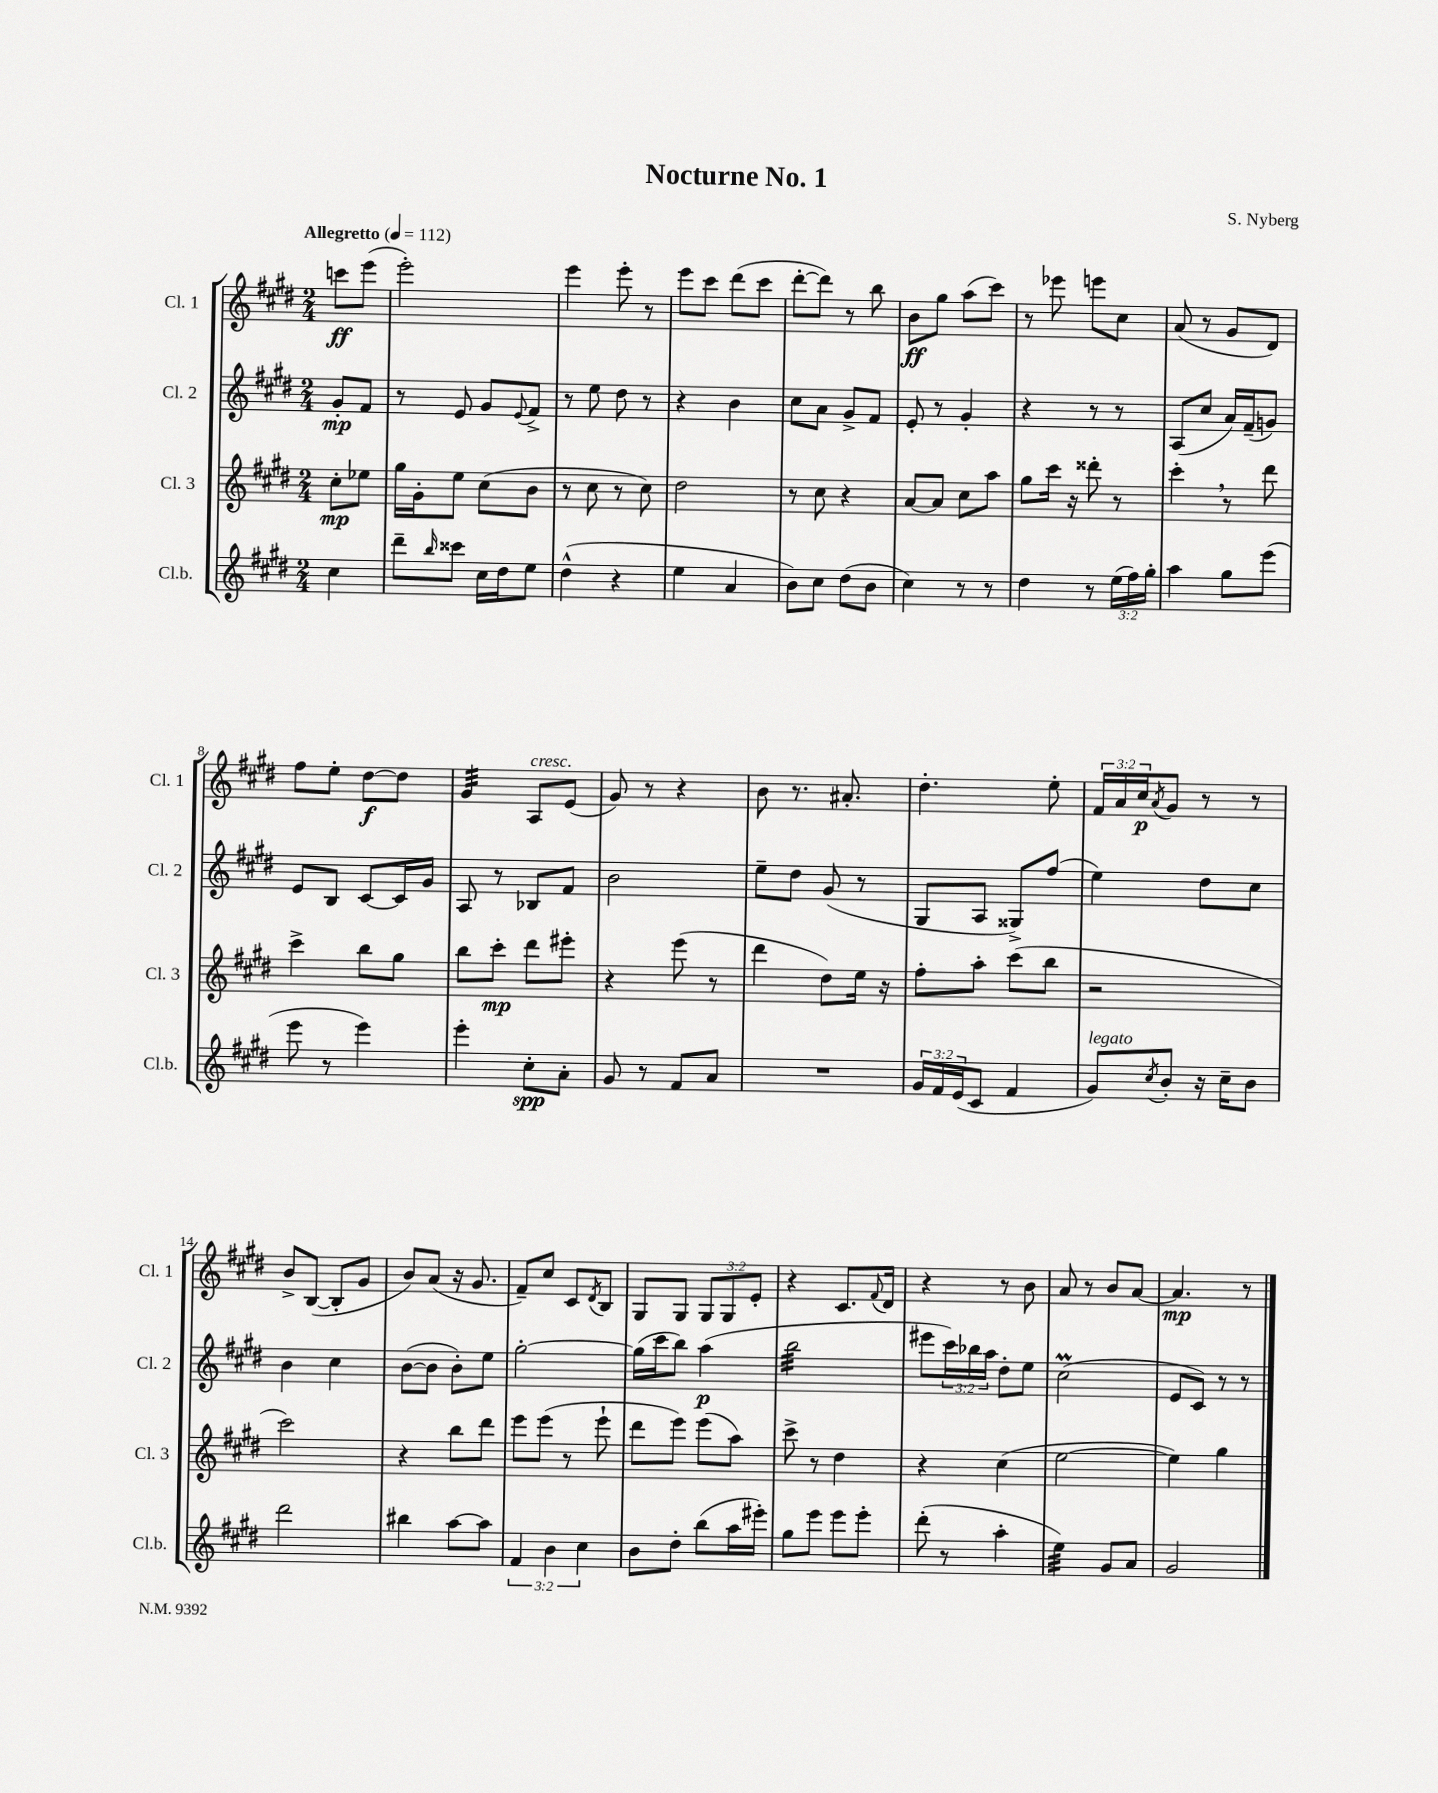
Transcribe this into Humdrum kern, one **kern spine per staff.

**kern	**kern	**kern	**kern
*staff4	*staff3	*staff2	*staff1
*clefG2	*clefG2	*clefG2	*clefG2
*k[f#c#g#d#]	*k[f#c#g#d#]	*k[f#c#g#d#]	*k[f#c#g#d#]
*M2/4	*M2/4	*M2/4	*M2/4
*MM112	*MM112	*MM112	*MM112
4cc#\	8cc#'\L	8g#'/L	8ccc\L
.	8ee-\J	8f#/J	(8eee\J
=	=	=	=
8ddd#~\L	16gg#\LL	8r	2eee'\)
.	16g#'\J	.	.
16qqbb/	.	.	.
8ccc##\J	8ee\J	8e/	.
16cc#\LL	(8cc#\L	8g#/L	.
16dd#\J	.	.	.
.	.	8qqe/	.
8ee\J	8b\J	8f#^/J	.
=	=	=	=
(4dd#^^\	8r	8r	4eee\
.	8cc#\	8ee\	.
4r	8r	8dd#\	8eee'\
.	8cc#\)	8r	8r
=	=	=	=
4ee\	2dd#\	4r	8eee\L
.	.	.	8ccc#\J
4a/	.	4b\	(8ddd#\L
.	.	.	8ccc#\J
=	=	=	=
8b\L)	8r	8cc#\L	[8ddd#'\L
8cc#\J	8cc#\	8a\J	8ddd#\]J)
(8dd#\L	4r	8g#^/L	8r
8b\J	.	8f#/J	8bb\
=	=	=	=
4cc#\)	[8a/L	8e'/	8b\L
.	8a/]J	8r	8gg#\J
8r	8cc#\L	4g#'/	(8aa\L
8r	8aa\J	.	8ccc#\J)
=	=	=	=
4dd#\	8gg#\L	4r	8r
.	16ccc#\Jk	.	8eee-\
.	16r	.	.
8r	8ddd##'\	8r	8eee\L
(24ee\LL	8r	8r	8cc#\J
24ff#\)	.	.	.
24gg#'\JJ	.	.	.
=	=	=	=
4aa\	4ccc#'\	(8A/L	(8a/
.	.	8cc#/J	8r
8gg#\L	8r	16a/LL)	8g#/L
.	.	(16f#~/J	.
(8eee\J	8ddd#\	8g/J)	8d#/J)
=	=	=	=
8eee\	4ccc#^\	8e/L	8ff#\L
8r	.	8B/J	8ee'\J
4eee\)	8bb\L	[8c#/L	[8dd#\L
.	8gg#\J	16c#/]L	8dd#\]J
.	.	16g#/JJ	.
=	=	=	=
4eee'\	8bb\L	8A/	4g#/
.	8ccc#'\J	8r	.
8cc#'\L	8ddd#\L	8B-/L	8A/L
8a'\J	8eee#'\J	8f#/J	(8e/J
=	=	=	=
8g#/	4r	2b\	8g#/)
8r	.	.	8r
8f#/L	(8eee\	.	4r
8a/J	8r	.	.
=	=	=	=
2r	4ddd#\	8ee~\L	8b\
.	.	8dd#\J	8.r
.	8dd#\L)	(8g#/	.
.	.	.	8.a#'/
.	16ee\Jk	8r	.
.	16r	.	.
=	=	=	=
24g#/LL	8ff#'\L	8G#/L	4.dd#'\
24f#/	.	.	.
(24e/J	.	.	.
8c#/J	8aa'\J	8A/J	.
4f#/	(8ccc#\L	8G##^/L)	.
.	8bb\J	(8ff#/J	8ee'\
=	=	=	=
8g#/L)	2r	4ee\)	24f#/LL
.	.	.	24a/
.	.	.	24cc#/J
8qcc#/	.	.	8qa/
8b'/J	.	.	8g#/J
16r	.	8dd#\L	8r
16cc#~\LK	.	.	.
8b\J	.	8cc#\J	8r
=	=	=	=
2ddd#\	2ccc#\)	4b\	8b^/L
.	.	.	([8B/J
.	.	4cc#\	8B'/]L
.	.	.	8g#/J
=	=	=	=
4bb#\	4r	([8b\L	8b/L)
.	.	8b\]J	(8a/J
[8aa\L	8bb\L	8b'\L)	16r
.	.	.	8.g#/
8aa\]J	8ddd#\J	8ee\J	.
=	=	=	=
6f#/	8eee\L	[2gg#'\	8f#~/L)
.	(8eee\J	.	8cc#/J
6b\	.	.	.
.	8r	.	8c#/L
6cc#\	.	.	.
.	.	.	8qd#/
.	8eee`\	.	8B/J
=	=	=	=
8b\L	8ddd#\L	(16gg#\]LL	8G#/L
.	.	16ccc#\J	.
8dd#'\J	8eee\J)	8bb\J)	8G#/J
(8bb\L	(8eee\L	(4aa\	12G#/L
.	.	.	12G#/
16aa\L	8aa\J)	.	.
.	.	.	12e'/J
16eee#'\JJ)	.	.	.
=	=	=	=
8gg#\L	8ccc#^\	2bb\	4r
8eee\J	8r	.	.
8eee\L	4dd#\	.	8.c#/L
8eee'\J	.	.	.
.	.	.	8qqf#/
.	.	.	16d#/Jk
=	=	=	=
(8ddd#'\	4r	8eee#\L	4r
8r	.	24ccc#\L)	.
.	.	24bb-\	.
.	.	24aa\JJ	.
4aa'\	(4cc#\	8dd#'\L	8r
.	.	8ee\J	8b\
=	=	=	=
4ee\)	[2ee\	(2cc#\	8a/
.	.	.	8r
8g#/L	.	.	8b/L
8a/J	.	.	[8a/J
=	=	=	=
2g#/	4ee\])	8e/L	4.a/]
.	.	8c#/J)	.
.	4gg#\	8r	.
.	.	8r	8r
==	==	==	==
*-	*-	*-	*-
